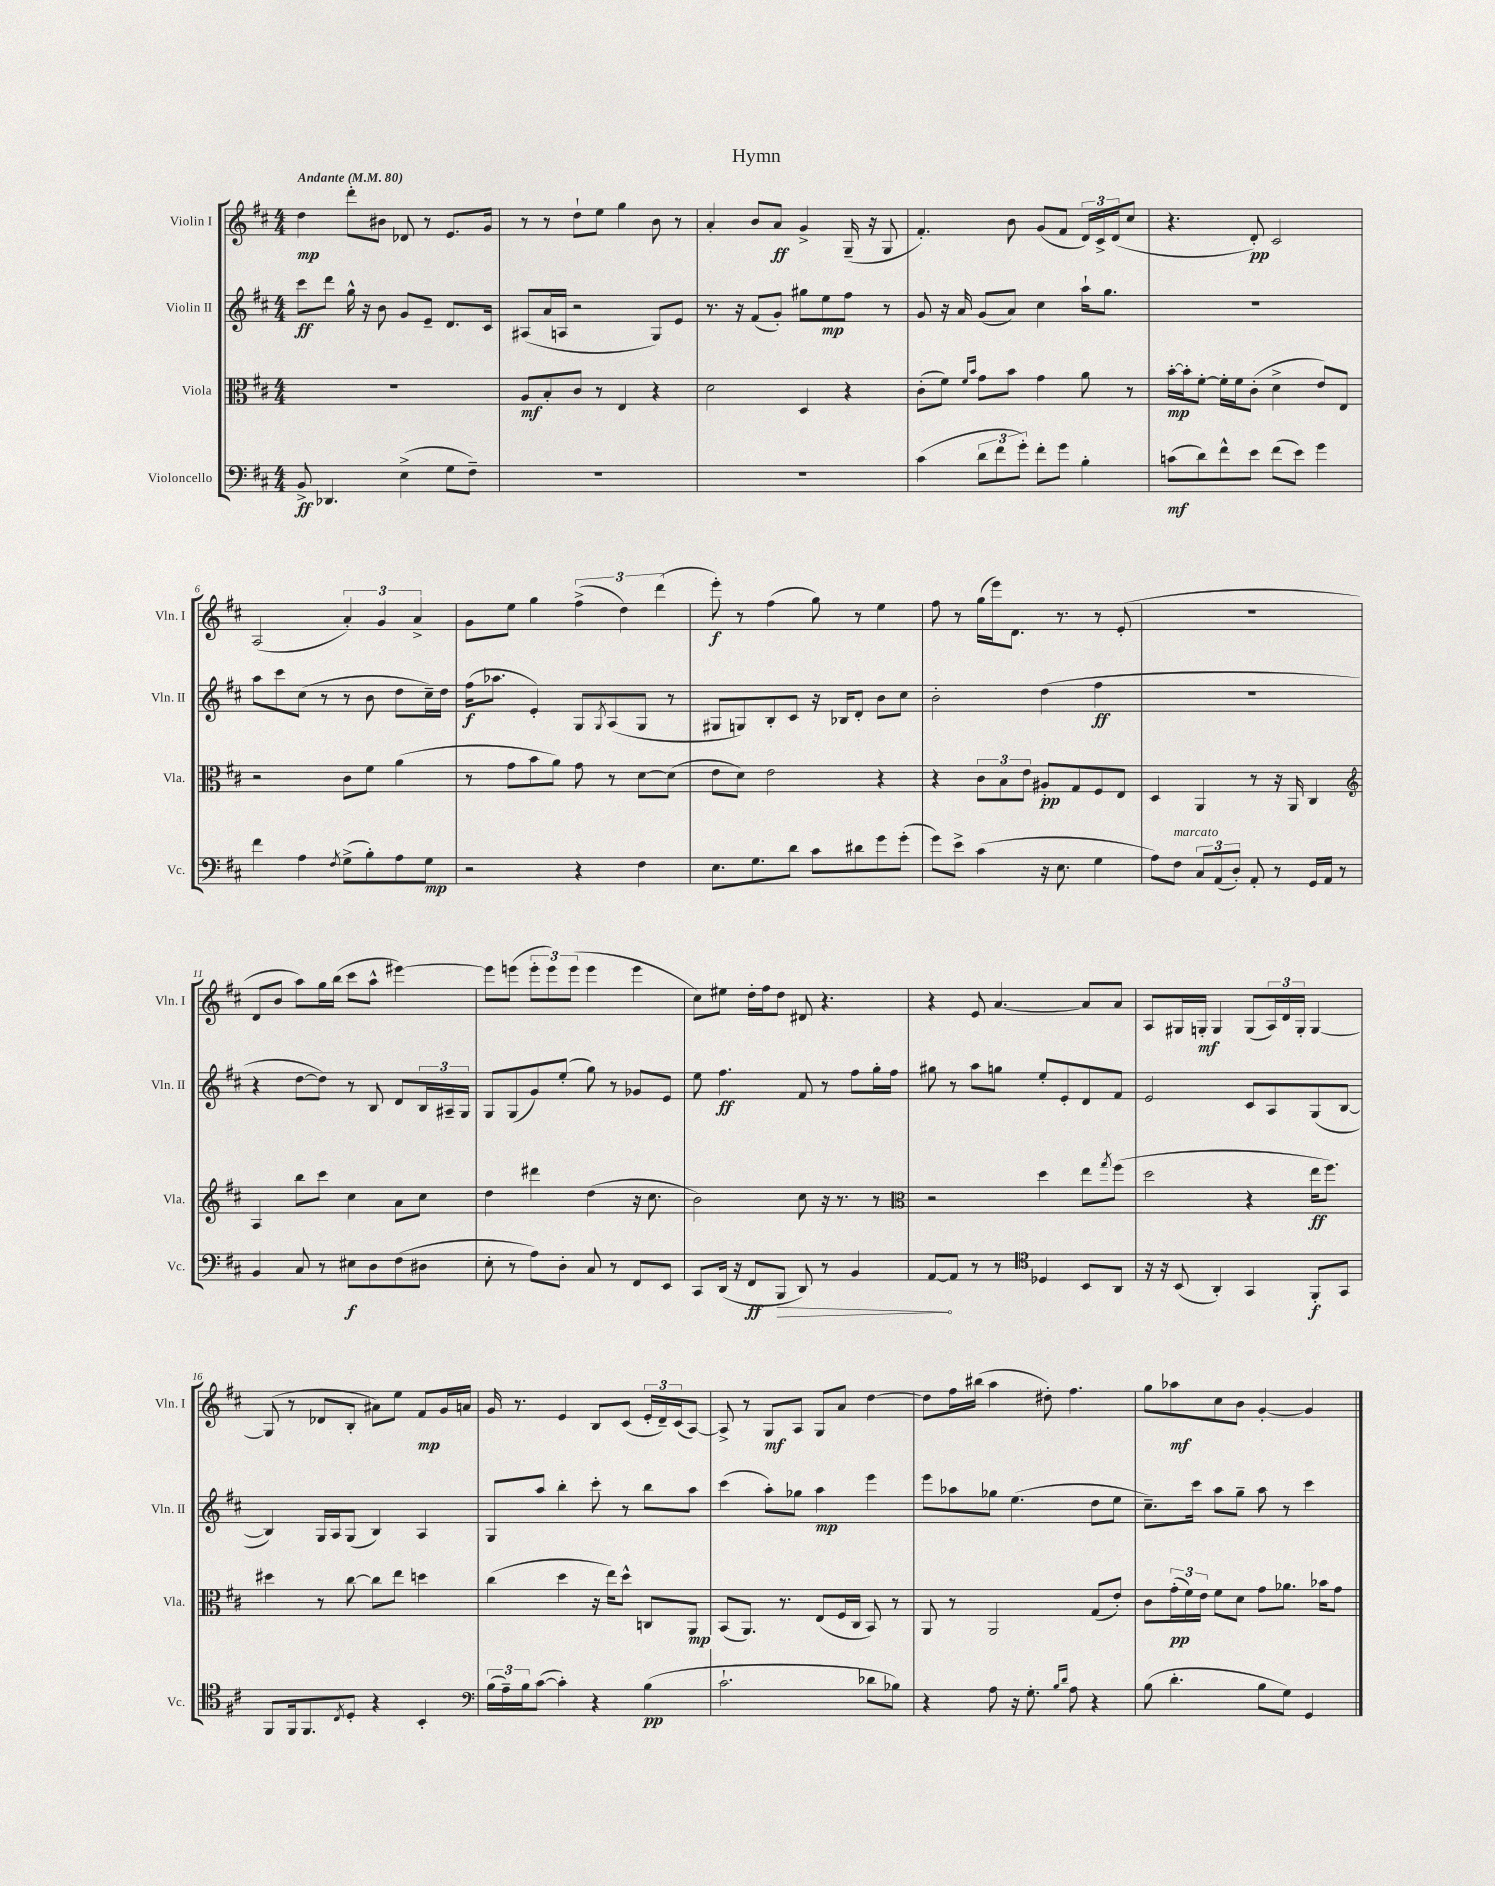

**kern	**kern	**kern	**kern
*staff4	*staff3	*staff2	*staff1
*clefF4	*clefC3	*clefG2	*clefG2
*k[f#c#]	*k[f#c#]	*k[f#c#]	*k[f#c#]
*M4/4	*M4/4	*M4/4	*M4/4
*MM80	*MM80	*MM80	*MM80
8BB^	1r	8ccc#	4dd
4.DD-	.	8ddd	.
.	.	16gg^^	8ddd'
.	.	16r	.
.	.	8b	8b#
(4E^	.	8g	8d-
.	.	8e~	8r
8G	.	8.d	8.e
8F#~)	.	.	.
.	.	16c#	16g
=	=	=	=
1r	8A	(8A#	8r
.	8B'	16a	8r
.	.	16A	.
.	8c#	2r	8dd`
.	8r	.	8ee
.	4E	.	4gg
.	4r	8G)	8b
.	.	8e	8r
=	=	=	=
1r	2d	8.r	4a'
.	.	16r	.
.	.	(8f#	8b
.	.	8g')	8a
.	4D	8gg#	4g^
.	.	8ee	.
.	4r	8ff#	(16G~
.	.	.	16r
.	.	8r	8G
=	=	=	=
(4c#	(8c#'	8g	4.f#')
.	8f#)	16r	.
.	.	16a	.
.	16qqf#	.	.
.	16qqb	.	.
12d	8g	(8g	.
12f#	.	.	.
.	8b	8a)	8b
12g')	.	.	.
8f#'	4g	4cc#	(8g
8g	.	.	8f#
4B'	8a	16aa`	24d)
.	.	.	24c#^
.	.	8.gg	.
.	.	.	(24d
.	8r	.	8cc#
=	=	=	=
(8c	[16b'	1r	4.r
.	16b']	.	.
8d)	[8f#'	.	.
8f#^^	16f#']	.	.
.	16f#	.	.
8e	(8c#'	.	8d')
(8f#	4d^	.	2c#
8e)	.	.	.
4g	8e)	.	.
.	8E	.	.
=	=	=	=
4f#	2r	8aa	(2A
.	.	8ccc#	.
4A	.	(8cc#	.
.	.	8r	.
8qF#	.	.	.
(8G^	8c#	8r	6a')
8B')	8f#	8b	.
.	.	.	6g
8A	(4a	8dd	.
.	.	.	6a^
8G	.	16cc#~)	.
.	.	16dd	.
=	=	=	=
2r	8r	(16ff#	8g
.	.	8.aa-	.
.	8g	.	8ee
.	8b	4e')	4gg
.	8a)	.	.
4r	8g	8G	(6ff#^
.	.	8qG	.
.	8r	(8A	.
.	.	.	6dd)
4F#	[8d	8G	.
.	.	.	(6ddd
.	(8d]	8r	.
=	=	=	=
8.E	8e	8G#	8eee')
.	8d)	8G)	8r
8.G	.	.	.
.	2e	8B'	(4ff#
8d	.	8c#	.
8c#	.	16r	8gg)
.	.	16B-	.
8d#	.	8d'	8r
8g	4r	8b	4ee
(8g'	.	8cc#	.
=	=	=	=
8g)	4r	2b'	8ff#
8e^	.	.	8r
(4c#	12c#	.	(16gg
.	.	.	16eee)
.	12B	.	.
.	.	.	8.d
.	12e	.	.
16r	8A#'	(4dd	.
8.E	.	.	8.r
.	8G	.	.
4G	8F#	4ff#	8r
.	8E	.	(8e'
=	=	=	=
8A)	4D	1r	1r
8F#	.	.	.
12C#	4AA	.	.
(12AA	.	.	.
12D')	.	.	.
8AA'	8r	.	.
8r	16r	.	.
.	16AA	.	.
16GG	4C#	.	.
16AA	.	.	.
8r	.	.	.
=	=	=	=
*	*clefG2	*	*
4BB	4A	4r	8d
.	.	.	8b
8C#	8bb	[8dd	8aa)
8r	8ccc#	8dd])	16gg
.	.	.	(16bb
8E#	4cc#	8r	8ccc#
8D	.	8B	8aa^^
(8F#	8a	8d	[4eee#)
8D#	8cc#	24B	.
.	.	24A#~	.
.	.	24G	.
=	=	=	=
8E'	4dd	8G	8eee#]
8r	.	(8G	(8eee
8A)	4ddd#	8g)	12eee'
.	.	.	12eee)
8D'	.	(8ee'	.
.	.	.	(12eee
8C#	(4dd	8gg)	4eee
8r	.	8r	.
8FF#	16r	8g-	4eee
.	8.cc#	.	.
8EE	.	8e	.
=	=	=	=
8CC#	2b)	8ee	8cc#)
(16DD	.	4.ff#	8ee#
16r	.	.	.
8FF#	.	.	16dd'
.	.	.	16ff#
8BBB	.	.	8dd
8DD)	8cc#	8f#	8d#
8r	16r	8r	4.r
.	8.r	.	.
4BB	.	8ff#	.
.	8r	16gg'	.
.	.	16ff#	.
=	=	=	=
*	*clefC3	*	*
[8AA	2r	8gg#	4r
8AA]	.	8r	.
8r	.	8aa	8e
8r	.	8gg	[4.a
*clefC4	*	*	*
4D-	4dd	8ee'	.
.	.	8e'	.
8BB	8ee	8d	8a]
.	8qgg	.	.
8AA	(8ff#	8f#	8a
=	=	=	=
16r	2dd	2e	8A
16r	.	.	.
(8BB	.	.	16G#
.	.	.	16G'
4AA')	.	.	4G
4GG	4r	8c#	(8G
.	.	8A	24A)
.	.	.	24d
.	.	.	24G'
8FF#'	16ee	(8G	[4G
.	8.ff#)	.	.
8GG	.	[8B	.
=	=	=	=
8FF#	4dd#	4B])	(8G]
16FF#	.	.	8r
8.FF#	.	.	.
.	8r	16G	8d-
.	.	16A	.
8qC#	.	.	.
8D'	[8cc#	(8G	8B'
4r	8cc#]	4B)	8a#)
.	8ee	.	8ee
4BB'	4dd	4A	8f#
.	.	.	16g
.	.	.	16a
=	=	=	=
*clefF4	*	*	*
(24B	(4cc#	8G	16g
24A~)	.	.	.
.	.	.	8.r
24B	.	.	.
([8c#	.	8aa	.
4c#'])	4dd	4bb'	4e
4r	16r	8ccc#'	8B
.	16ee)	.	.
.	8dd^^	8r	(8c#
(4B	8C	8bb	24e'
.	.	.	24d~)
.	.	.	(24c#
.	8AA	8aa	[8A)
=	=	=	=
2.c#`	(8BB	(4ccc#	8A^]
.	8.AA)	.	8r
.	.	8aa')	8G
.	8.r	.	.
.	.	8gg-	8A
.	(8E	4aa	8G
.	16F#	.	8a
.	16C#	.	.
8d-	8BB)	4eee	[4dd
8B-)	8r	.	.
=	=	=	=
4r	8AA	8eee	8dd]
.	8r	8aa-	16ff#
.	.	.	(16bb#
8A	2AA	8gg-	4aa
16r	.	(4.ee	.
8.G'	.	.	.
.	.	.	8dd#')
16qqB	.	.	.
16qqd	.	.	.
8A	.	.	4.ff#
4r	(8G	8dd	.
.	8e')	8ee	.
=	=	=	=
(8B	8c#	8.cc#~)	8gg
4.d'	(24g'	.	8aa-
.	24f#)	.	.
.	.	16ccc#	.
.	24e	.	.
.	8f#	8aa	8cc#
.	8d	8gg~	8b
8B	8g	8aa	[4g'
8G)	8.a-	8r	.
4GG	.	4ccc#	4g]
.	16b-	.	.
.	8g	.	.
==	==	==	==
*-	*-	*-	*-
